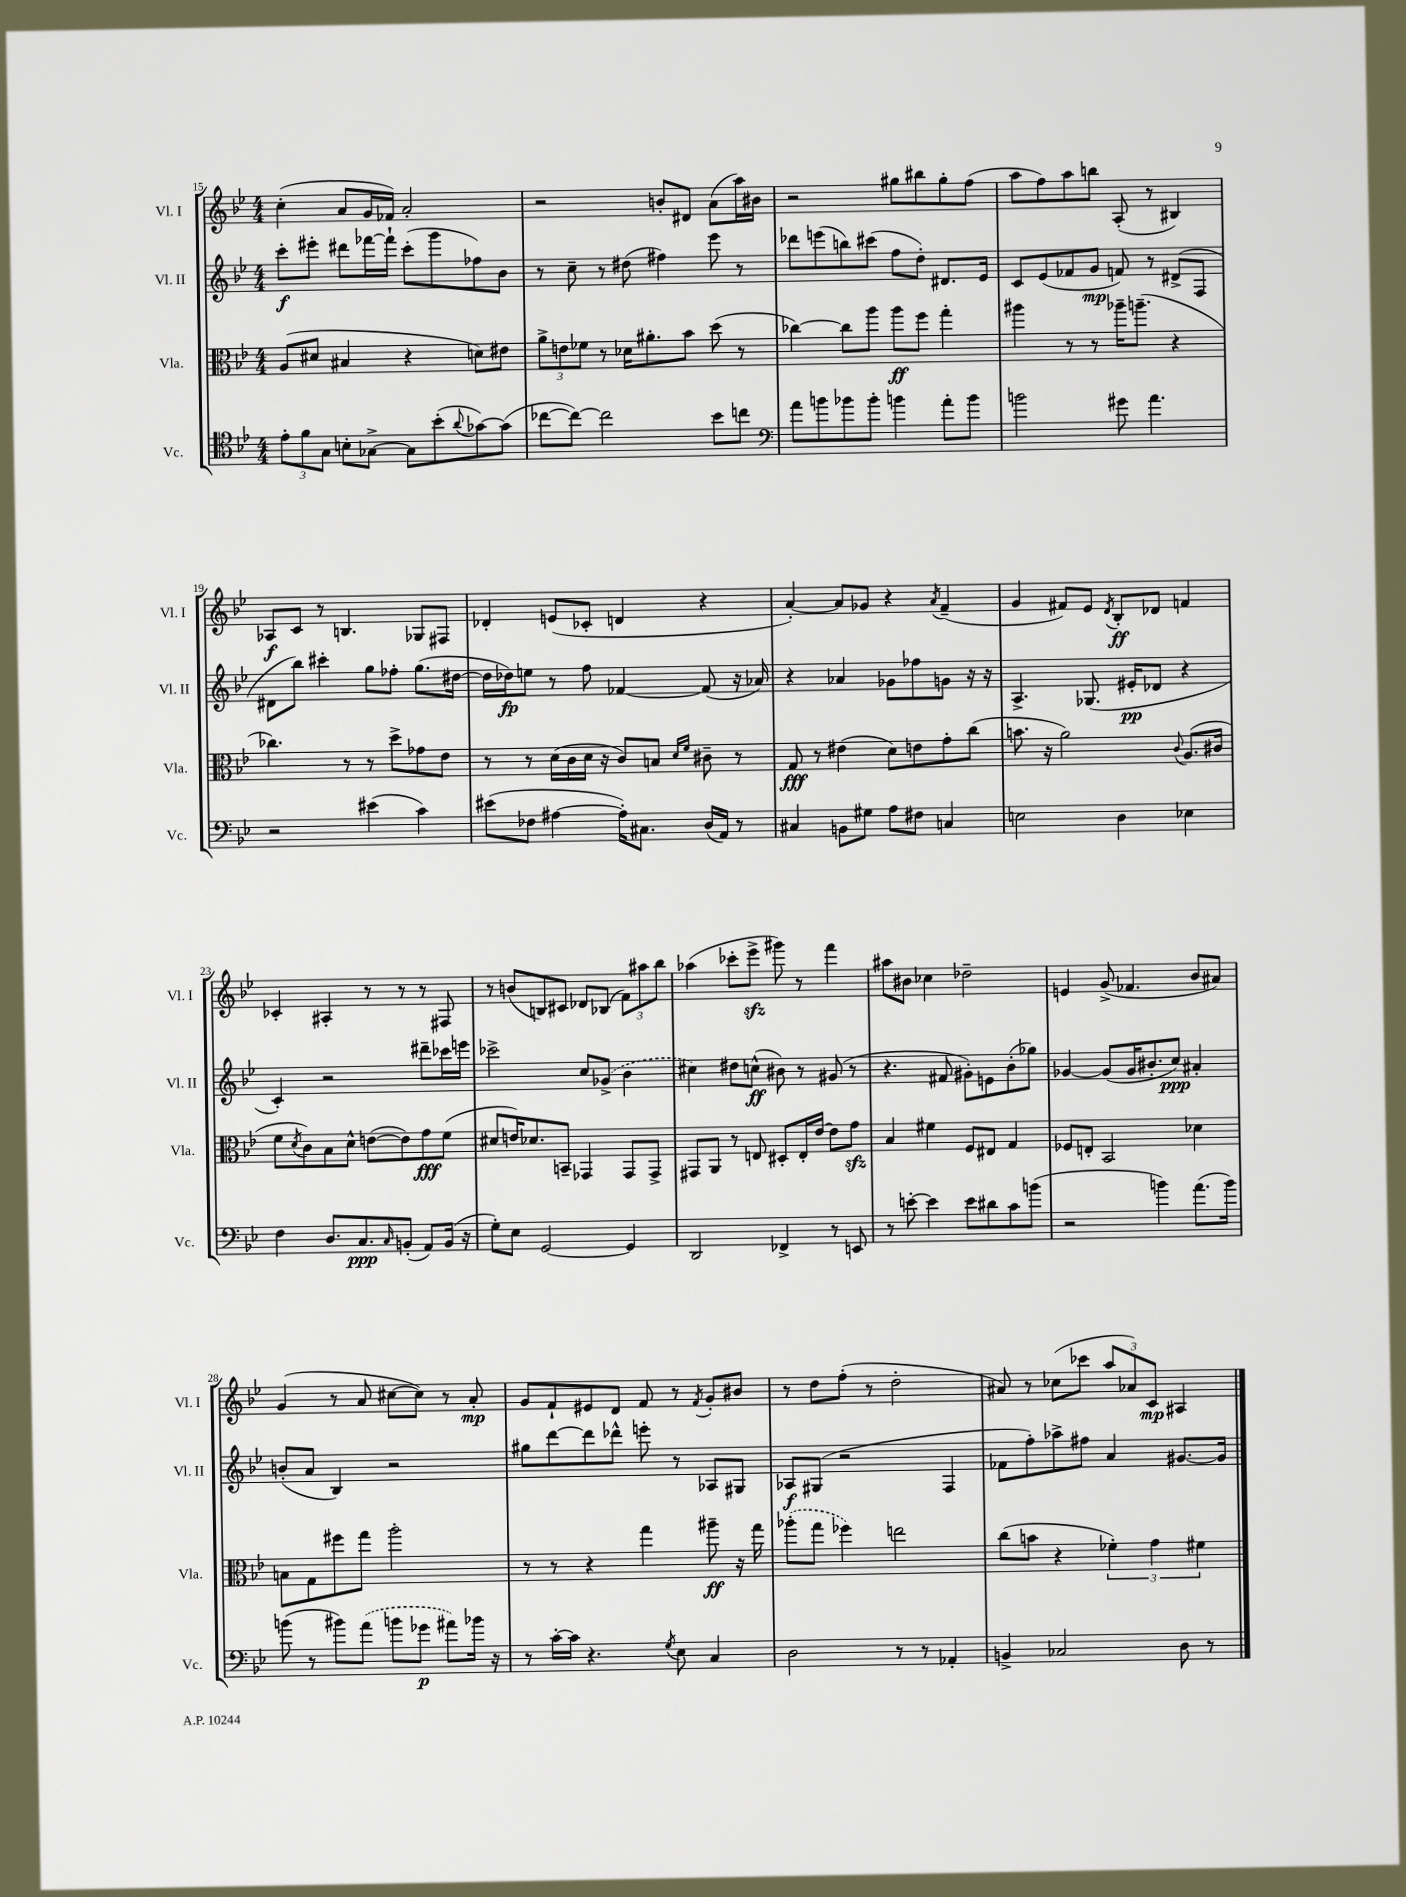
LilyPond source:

<<
\new StaffGroup <<
\new Staff = "s0" \with { instrumentName = "Vl. I" shortInstrumentName = "Vl. I" } {
    \clef treble \key bes \major \numericTimeSignature \time 4/4
    c''4-.( a'8 g'16 fes'16) a'2-. |
    r2 b'8-. dis'8 a'8( a''16) bis'16 |
    r2 gis''8 bis''8 gis''8-. f''8( |
    a''8 f''8) a''8 b''8 a8-.( r8 bis4) |
    aes8\f c'8 r8 b4. ges8 fis8 |
    des'4-. e'8( ces'8-. d'4 r4 |
    a'4~-.) a'8 ges'8 r4 \acciaccatura { a'8 } f'4--( |
    g'4 fis'8) ees'8 \acciaccatura { d'8 } bes8-.\ff des'8 f'4 |
    ces'4-. ais4-. r8 r8 r8 fis8 |
    r8 b'8( b8) cis'8 des'8 bes8( \tuplet 3/2 { f'8) ais''8 bes''8 } |
    aes''4( ces'''8-. ees'''8->\sfz gis'''8) r8 f'''4 |
    ais''8 bis'8 ces''4 des''2-- |
    e'4 g'8->( fes'4. bes'8 ais'8) |
    g'4( r8 a'8 cis''8~ cis''8) r8 a'8-.\mp |
    g'8 f'8-! eis'8 d'8 f'8 r8 \acciaccatura { f'8 } g'8-. bis'8 |
    r8 d''8 f''8-.( r8 d''2-. |
    ais'8) r8 ces''8( ces'''8 \tuplet 3/2 { a''8 aes'8) c'8\mp } ais4 \bar "|." |
}
\new Staff = "s1" \with { instrumentName = "Vl. II" shortInstrumentName = "Vl. II" } {
    \clef treble \key bes \major \numericTimeSignature \time 4/4
    c'''8-.\f eis'''8-. dis'''8 fes'''16~ fes'''16-! c'''8-.( g'''8 fes''8) bes'8 |
    r8 c''8-- r8 dis''8( fis''4) ees'''8 r8 |
    des'''8 e'''8( b''8) cis'''8( f''8 d''8-.) dis'8. ees'16 |
    c'8 ees'8( fes'8 g'8\mp f'8) r8 dis'8->( f8 |
    dis'8 bes''8) cis'''4-. g''8 fes''8-. g''8.( dis''16~ |
    dis''16 des''16\fp) e''8 r8 f''8 fes'4~ fes'8( r16 aes'16) |
    r4 aes'4 ges'8 fes''8 g'8 r16 r16 |
    a4.-> ges8.( eis'16-.\pp des'8 r4 |
    c'4-.) r2 dis'''8-- ces'''16 e'''16 |
    ces'''2-> c''8 \once \slurDashed ges'8->( bes'4 |
    cis''4) dis''8 c''8-^\ff( bis'8) r8 gis'8( r8 |
    r4. fis'8 gis'8-.) e'8 bes'8-.( ges''8) |
    ges'4~ ges'8( ges'16 bis'8.-. c''8\ppp) ais'4-. |
    b'8-.( a'8 bes4) r2 |
    gis''8 d'''8~ d'''8 des'''8-^ e'''8-. r8 aes8 gis8 |
    aes8\f gis8( r2 f4 |
    fes'8 f''8-.) aes''8-> fis''8 a'4 gis'8.~ gis'16 \bar "|." |
}
\new Staff = "s2" \with { instrumentName = "Vla." shortInstrumentName = "Vla." } {
    \clef alto \key bes \major \numericTimeSignature \time 4/4
    a8( dis'8 bis4 r4 d'8) eis'8 |
    \tuplet 3/2 { a'8-> e'8 fes'8 } r8 des'16 ais'8.-. bes'8 d''8( r8 |
    ces''4~) ces''8 a''8 a''8\ff f''8 g''4-. |
    ais''4 r8 r8 aes''16-- a''8.--( r4 |
    ces''4.) r8 r8 d''8-> ges'8 ees'8 |
    r8 r8 d'16( c'16 d'16 r16 c'8) b8 \grace { d'16 f'16 } cis'8-- r8 |
    g8\fff r8 eis'4( d'8) e'8 g'8-. c''8( |
    b'8. r16 a'2) \appoggiatura { c'8 } a8.( cis'16 |
    f'8 \acciaccatura { d'8 } c'8) bes8 d'8-^ e'8~( e'8) g'8\fff f'8( |
    dis'8 e'16) des'8. b,8-- ges,4 ges,8 ges,8-> |
    gis,8 a,8 r8 e8 dis8-. e16-. ees'16~ ees'8 g'8\sfz |
    bes4 fis'4 f8 eis8 g4 |
    fes8 e8-. bes,2 des'4 |
    b8 g8 fis''8 g''8 a''2-. |
    r8 r8 r4 g''4 ais''8--\ff r16 g''16 |
    \once \slurDashed aes''8-.( g''8 fes''4) e''2 |
    c''8( b'8 r4 \tuplet 3/2 { fes'4-.) g'4 fis'4 } \bar "|." |
}
\new Staff = "s3" \with { instrumentName = "Vc." shortInstrumentName = "Vc." } {
    \clef tenor \key bes \major \numericTimeSignature \time 4/4
    \tuplet 3/2 { ees'8-. f'8 g8 } b8-. ges8~-> ges8 bes'8-.( \appoggiatura { a'8 } ges'8~) ges'8( |
    ces''8~ ces''8~) ces''2 bes'8 c''8 |
    \clef bass a'8 b'8 bes'8 bes'8-. b'4 a'8-. b'8 |
    b'2 gis'8 a'4. |
    r2 eis'4( c'4) |
    eis'8( fes8 ais4~ ais16-.) cis8. d16( a,16) r8 |
    cis4 b,8 gis8 a8 fis8 c4 |
    e2 d4 ees4 |
    f4 d8. c8.\ppp \grace { c16 } b,8-.( a,8) b,16( r16 |
    g8-.) ees8 g,2~ g,4 |
    d,2 fes,4-> r8 e,8 |
    r8 e'8~-. e'4 e'8 dis'8 c'8 b'8( |
    r2 b'4) a'8.( b'16) |
    b'8( r8 bis'8) \once \slurDashed a'8( b'8 ges'8\p ais'8) bes'16 r16 |
    r8 c'16~-. c'16 r4. \acciaccatura { g8 } ees8 c4 |
    d2 r8 r8 aes,4-. |
    b,4-> ces2 d8 r8 \bar "|." |
}
>>
>>
\layout { \context { \Score currentBarNumber = #15 } }
